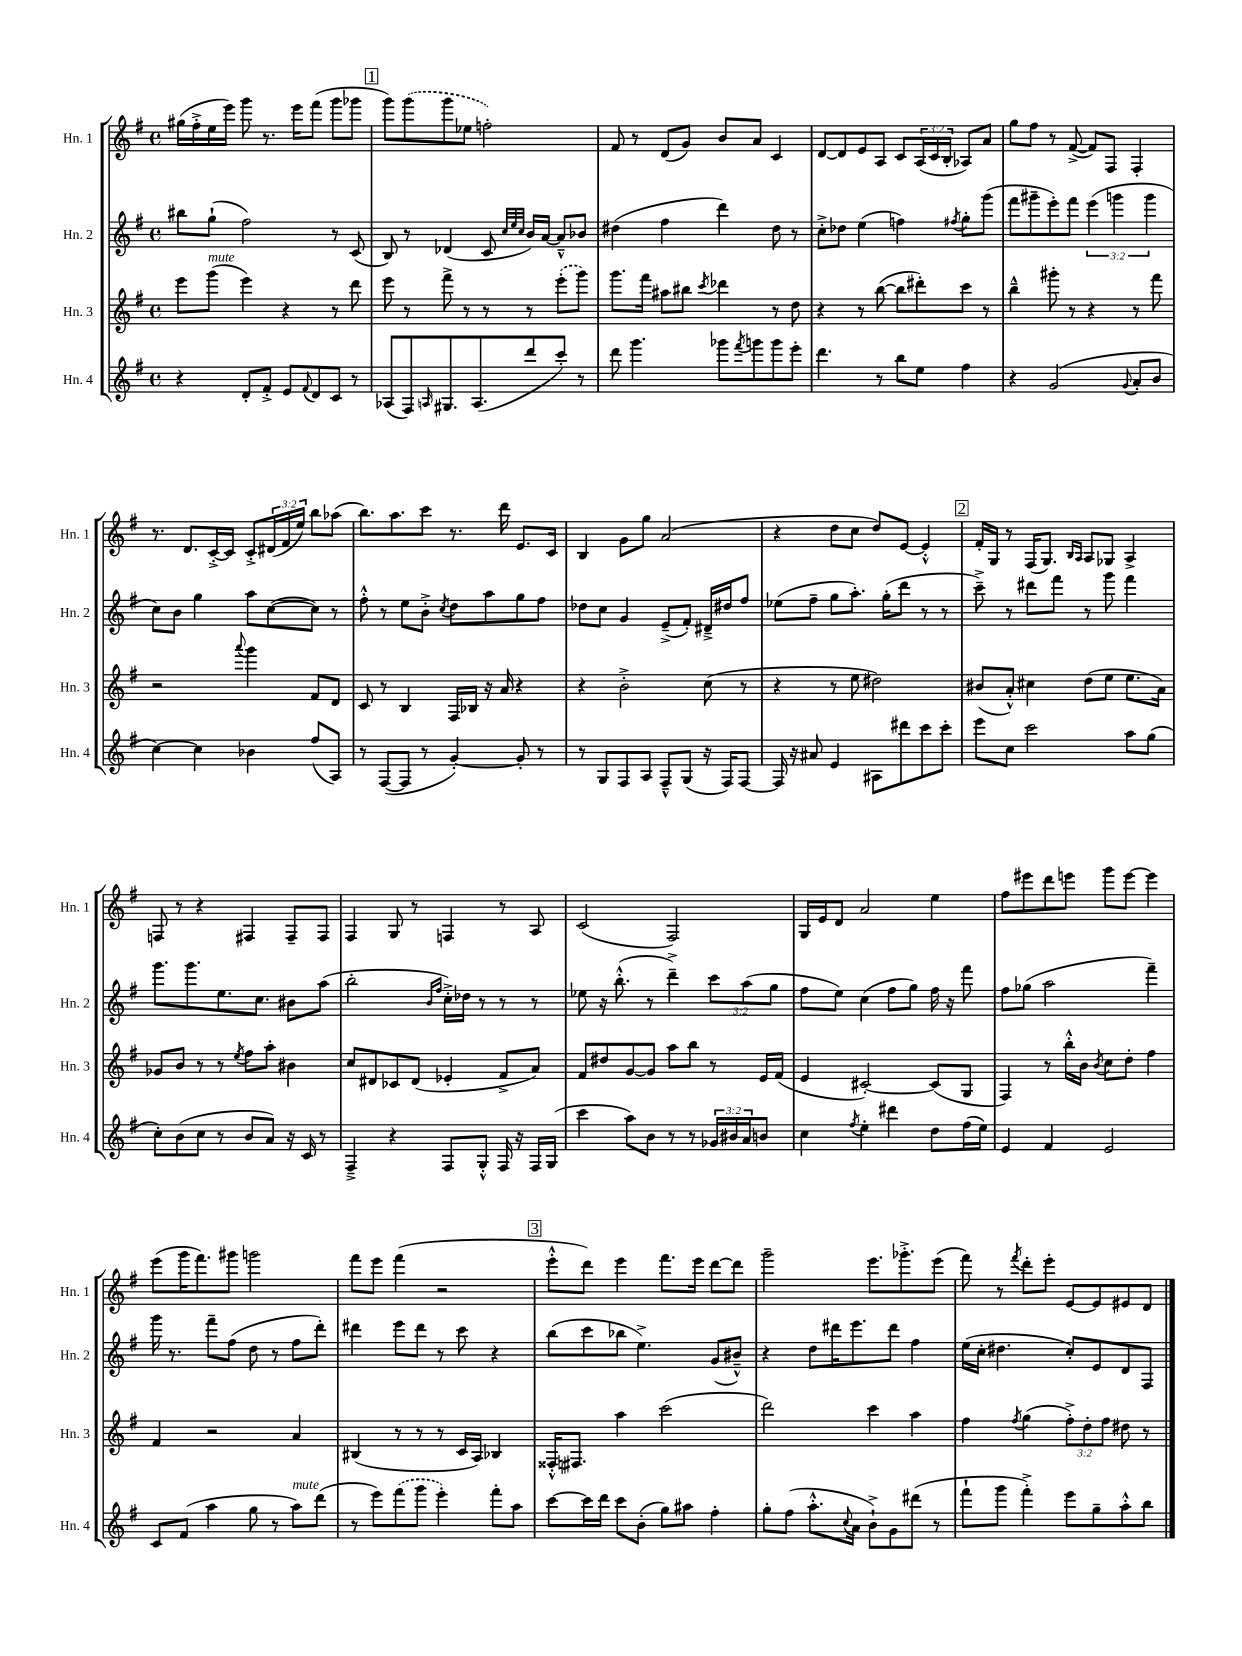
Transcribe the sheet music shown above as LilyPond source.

<<
\new StaffGroup <<
\new Staff = "s0" \with { instrumentName = "Hn. 1" shortInstrumentName = "Hn. 1" } {
    \clef treble \key g \major \defaultTimeSignature \time 4/4 \override Staff.TupletNumber.text = #tuplet-number::calc-fraction-text
    gis''16( fis''16-.-> e''16 e'''16) g'''8 r8. e'''16 fis'''8( g'''8 ges'''8 |
    \mark \markup { \box "1" } g'''8) \once \slurDashed g'''8( g'''8 ees''8 f''2-.) |
    fis'8 r8 d'8( g'8) b'8 a'8 c'4 |
    d'8~ d'8 e'8 a8 c'8 \tuplet 3/2 { a16( c'16 b16-. } aes8) a'8 |
    g''8 fis''8 r8 fis'8~->( fis'8) fis8 fis4-. |
    r8. d'8. c'16~-.-> c'16 c'8-.-> \tuplet 3/2 { dis'16( fis'16 e''16) } b''8 aes''8( |
    b''8.) a''8. c'''8 r8. d'''16 e'8. c'16 |
    b4 g'8 g''8 a'2( |
    r4 d''8 c''8 d''8) e'8~ e'4-.-^ |
    \mark \markup { \box "2" } fis'16-. g16 r8 fis16( g8.) \grace { b16 a16 } a8 ges8 a4-> |
    f8 r8 r4 fis4 fis8-- fis8 |
    fis4 g8 r8 f4 r8 a8 |
    c'2( fis2) |
    g16 e'16 d'8 a'2 e''4 |
    fis''8 eis'''8 d'''8 e'''8 g'''8 e'''8~ e'''4 |
    e'''8( g'''16 fis'''8.) gis'''8 g'''2 |
    fis'''8 e'''8 fis'''4( r2 |
    \mark \markup { \box "3" } e'''8-.-^ d'''8) e'''4 fis'''8. e'''16 d'''8~ d'''8 |
    g'''2-- e'''8. ges'''8.-.-> e'''8( |
    fis'''8) r8 \acciaccatura { fis'''8 } d'''8-. e'''8-. e'8~ e'8 eis'8 d'8 \bar "|." |
}
\new Staff = "s1" \with { instrumentName = "Hn. 2" shortInstrumentName = "Hn. 2" } {
    \clef treble \key g \major \defaultTimeSignature \time 4/4 \override Staff.TupletNumber.text = #tuplet-number::calc-fraction-text
    bis''8 g''8-!( fis''2) r8 c'8( |
    \mark \markup { \box "1" } b8) r8 des'4( c'8 \grace { c''32 e''32 c''32 } b'16) a'16~ a'8---^ bes'8 |
    dis''4( fis''4 d'''4) dis''8 r8 |
    c''8-.-> des''8 e''4( f''4) \acciaccatura { fis''8 } g''8-. g'''8( |
    fis'''8 gis'''8-- e'''8-.) fis'''8 \tuplet 3/2 { e'''4( g'''4 g'''4 } |
    c''8) b'8 g''4 a''8 c''8~( c''8) r8 |
    fis''8-.-^ r8 e''8 b'8-.-> \acciaccatura { c''8 } d''8 a''8 g''8 fis''8 |
    des''8 c''8 g'4 e'8--->( fis'8-.) dis'16---> dis''16 fis''8 |
    ees''8( fis''8-- g''8 a''8.-.) g''16-.( d'''8 r8 r8 |
    \mark \markup { \box "2" } c'''8--->) r8 dis'''8 fis'''8 r8 g'''8 fis'''4 |
    g'''8. g'''8. e''8. c''8. bis'8 a''8( |
    b''2-. \grace { b'16 fis''16 } c''16-.->) des''16 r8 r8 r8 |
    ees''8 r16 b''8.-.-^( r8 d'''4--->) \tuplet 3/2 { c'''8 a''8( g''8 } |
    fis''8 e''8) c''4( fis''8 g''8) fis''16 r16 fis'''8 |
    fis''8 ges''8( a''2 fis'''4--) |
    g'''16 r8. fis'''8-- fis''8( d''8 r8 fis''8 d'''8-.) |
    dis'''4 e'''8 dis'''8 r8 c'''8 r4 |
    \mark \markup { \box "3" } b''8( c'''8 bes''8 e''4.->) g'8( bis'8---^) |
    r4 d''8 dis'''16 e'''8. dis'''8 fis''4 |
    e''16( c''16-. dis''4. c''8-.) e'8 d'8 fis8 \bar "|." |
}
\new Staff = "s2" \with { instrumentName = "Hn. 3" shortInstrumentName = "Hn. 3" } {
    \clef treble \key g \major \defaultTimeSignature \time 4/4 \override Staff.TupletNumber.text = #tuplet-number::calc-fraction-text
    e'''8 g'''8^\markup { \italic "mute" }( e'''4) r4 r8 d'''8 |
    \mark \markup { \box "1" } e'''8 r8 fis'''8-> r8 r8 r8 \once \slurDashed e'''8-.( g'''8) |
    g'''8. fis'''16 ais''8 bis''8 \acciaccatura { c'''8 } des'''4 r8 d''8 |
    r4 r8 b''8~( b''8 dis'''8-.) c'''8 r8 |
    b''4---^ gis'''8-. r8 r4 r8 fis'''8 |
    r2 \appoggiatura { a'''8 } g'''4 fis'8 d'8 |
    c'8 r8 b4 fis16 bes16 r16 a'16 r4 |
    r4 b'2-.-> c''8( r8 |
    r4 r8 e''8 dis''2) |
    \mark \markup { \box "2" } bis'8( a'8-.-^) cis''4 d''8( e''8 e''8. a'16) |
    ges'8 b'8 r8 r8 \acciaccatura { e''8 } fis''8 a''8-. bis'4 |
    c''8 dis'8 ces'8 dis'8( ees'4-. fis'8-> a'8) |
    fis'8 dis''8 g'8~ g'8 a''8 b''8 r8 e'16 fis'16( |
    e'4 cis'2~-.) cis'8( g8 |
    fis4) r8 b''16-.-^ b'16 \acciaccatura { b'8 } c''8 d''8-. fis''4 |
    fis'4 r2 a'4 |
    bis4( r8 r8 r8 c'16 a16) bes4 |
    \mark \markup { \box "3" } fisis16-.-^ fis8. a''4 c'''2( |
    d'''2) c'''4 a''4 |
    fis''4 \acciaccatura { fis''8 } g''4( \tuplet 3/2 { fis''8-.->) d''8-. fis''8 } dis''8 r8 \bar "|." |
}
\new Staff = "s3" \with { instrumentName = "Hn. 4" shortInstrumentName = "Hn. 4" } {
    \clef treble \key g \major \defaultTimeSignature \time 4/4 \override Staff.TupletNumber.text = #tuplet-number::calc-fraction-text
    r4 d'8-. fis'8-.-> e'8 \appoggiatura { fis'8 } d'8 c'8 r8 |
    \mark \markup { \box "1" } aes8( fis8) \grace { a16 } gis8. a8.( d'''8 c'''8-.) r8 |
    d'''8 g'''4. ges'''8 \acciaccatura { fis'''8 } g'''8 g'''8 e'''8-. |
    d'''4. r8 b''8 e''8 fis''4 |
    r4 g'2( \appoggiatura { g'8 } a'8-. b'8 |
    c''4~) c''4 bes'4 fis''8( a8) |
    r8 fis8~( fis8 r8 g'4~-.) g'8-. r8 |
    r8 g8 fis8 a8 fis8---^ g8( r16 fis16) fis8~ |
    fis16 r16 ais'8 e'4 ais8 dis'''8 c'''8 c'''8-. |
    \mark \markup { \box "2" } e'''8 c''8 c'''2 a''8 g''8( |
    c''8-.) b'8( c''8 r8 b'8 a'8) r16 c'16 r8 |
    fis4---> r4 fis8 g8-.-^ fis16 r16 fis16 g16( |
    c'''4 a''8) b'8 r8 r8 \tuplet 3/2 { ges'16 bis'16 a'16 } b'8 |
    c''4 \acciaccatura { fis''8 } e''4-. dis'''4 d''8 fis''16( e''16) |
    e'4 fis'4 e'2 |
    c'8 fis'8( a''4 g''8 r8 a''8^\markup { \italic "mute" }) d'''8( |
    r8 e'''8) \once \slurDashed fis'''8( g'''8 e'''4-.) fis'''8-. a''8 |
    \mark \markup { \box "3" } c'''8~ c'''16 d'''16 c'''8 b'8-.( g''8) ais''8 fis''4-. |
    g''8-. fis''8( a''8.-.-^ \appoggiatura { c''8 } a'16 b'8-!->) g'8 dis'''8( r8 |
    fis'''8-! g'''8 fis'''4-.->) e'''8 g''8-- a''8-.-^ b''8 \bar "|." |
}
>>
>>
\layout { \context { \Score \remove "Bar_number_engraver" } }
